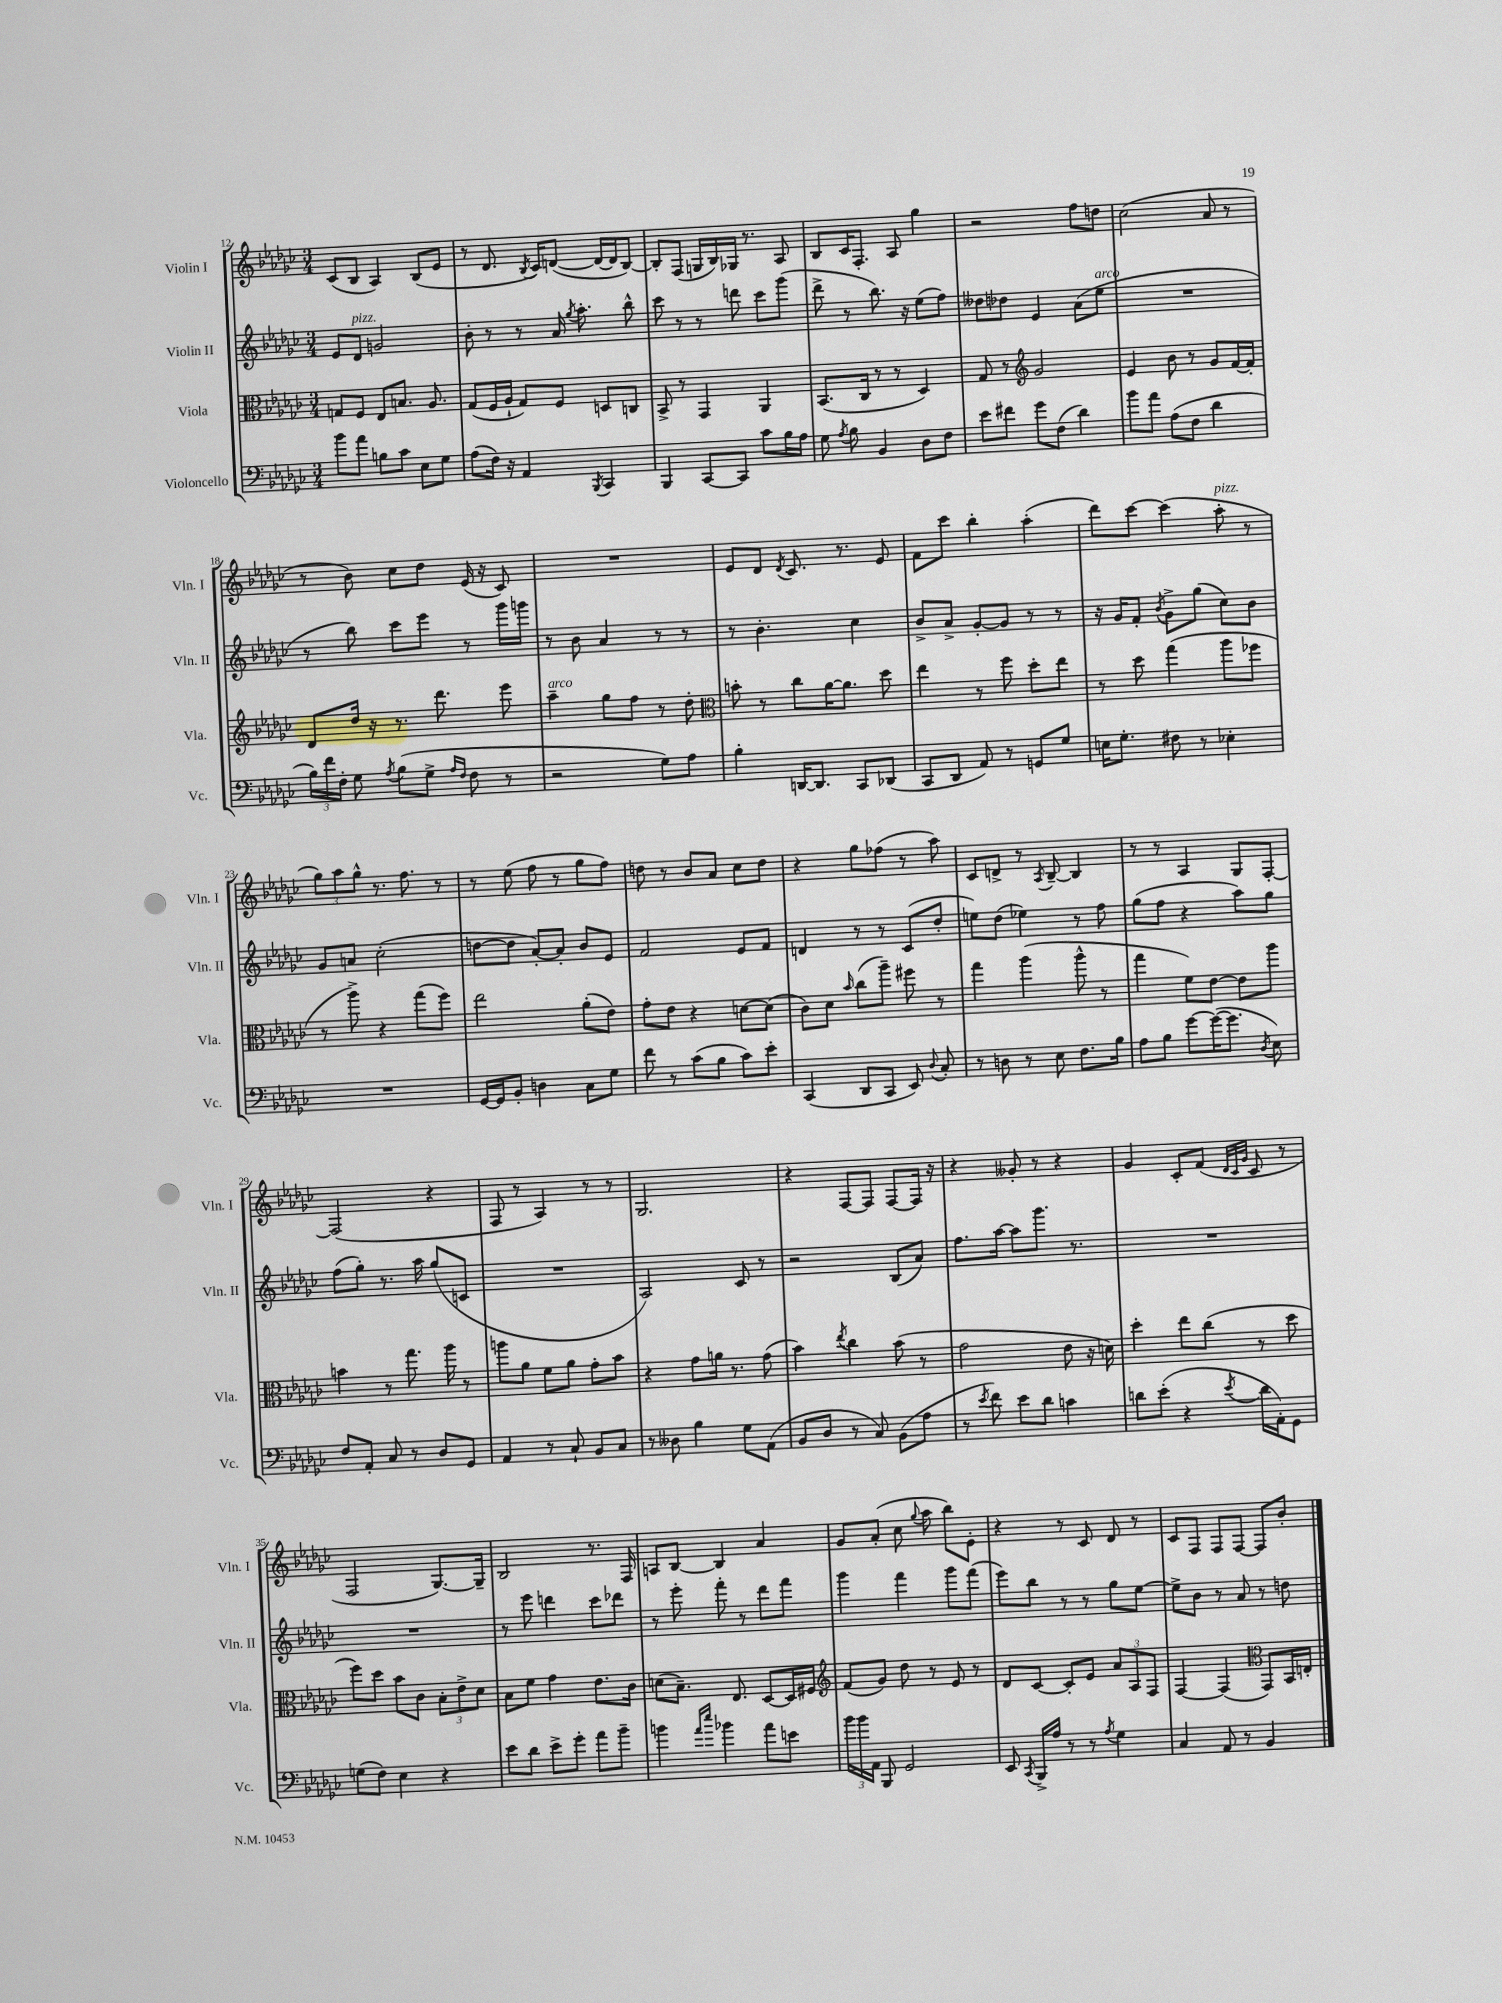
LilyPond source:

<<
\new StaffGroup <<
\new Staff = "s0" \with { instrumentName = "Violin I" shortInstrumentName = "Vln. I" } {
    \clef treble \key ges \major \numericTimeSignature \time 3/4
    \autoBeamOff ces'8[( bes8] aes4) bes8[( ees'8] |
    r8 des'8. \acciaccatura { bes8 } ces'16[) d'8]~( d'16[~ d'16 bes8]~) |
    bes8[-. f8]( g16[ bes16) ges16] r8. aes8 |
    bes8[ ces'16 f8.]-. aes8 ges''4 |
    r2 f''8[ d''8] |
    ces''2( aes'8 r8 |
    r8 bes'8) ces''8[ des''8] ees'16( r16 ces'8) |
    R2. |
    ees'8[ des'8] \acciaccatura { des'8 } ces'8. r8. ees'8 |
    f'8[ ces'''8] bes''4-. aes''4-.( |
    des'''8[) ces'''8]~ ces'''4( aes''8-.^\markup { \italic "pizz." } r8 |
    \tuplet 3/2 { ges''8[) aes''8 ges''8]-^ } r8. f''8. r8 |
    r8 ees''8( f''8 r8 ges''8[ f''8]) |
    d''8 r8 bes'8[ aes'8] ces''8[ d''8] |
    r4 ges''8[ fes''8]( r8 aes''8) |
    ces'8[ d'8]-> r8 \acciaccatura { aes8 } bes8~-- bes4 |
    r8 r8 aes4 ges8[ f8]~-. |
    f2( r4 |
    f8 r8 aes4) r8 r8 |
    ges2. |
    r4 f8[~ f8] f8[~ f16] r16 |
    r4 geses'8-. r8 r4 |
    ges'4 ces'8[-. f'8]( \grace { des'32[ ces'32 ges'32] } ces'8 r8 |
    f2 ges8.[~) ges16]-- |
    bes2 r8. f16 |
    a8[ bes8]~ bes4 aes'4 |
    ges'8[ aes'8]-.( ces''8 \appoggiatura { ges''8 } aes''8 bes''8[) ees'8]-. |
    r4 r8 ces'8 des'8 r8 |
    ces'8[ f8] f8[ f8]~ f8[ bes'8]-. \bar "|." |
}
\new Staff = "s1" \with { instrumentName = "Violin II" shortInstrumentName = "Vln. II" } {
    \clef treble \key ges \major \numericTimeSignature \time 3/4
    \autoBeamOff ees'8[ des'8]^\markup { \italic "pizz." } g'2 |
    bes'8-. r8 r8 aes'16 \acciaccatura { ges''8 } aes''8.-. bes''8-^ |
    ces'''8 r8 r8 d'''8 ces'''8[ ges'''8]( |
    des'''8-> r8 bes''8.) r16 ees''8[( f''8]) |
    deses''8[ des''8] ees'4 aes'8[( ees''8]^\markup { \italic "arco" } |
    R2. |
    r8 bes''8) ces'''8[ ees'''8] r8 ges'''16[ g'''16] |
    r8 bes'8 aes'4 r8 r8 |
    r8 bes'4.-. ces''4 |
    bes'8[-> aes'8]-> ges'8[~-. ges'8] r8 r8 |
    r16 ges'16[ f'8]-. \acciaccatura { bes'8 } ges'8[-> ges''8]( ces''8[) bes'8] |
    ges'8[ a'8] ces''2-.( |
    d''8[~ d''8] aes'8[~-.) aes'8]-. bes'8[ ees'8] |
    f'2 ees'8[ f'8] |
    d'4 r8 r8 ces'8[( des''8]-. |
    e''8[) des''8]( ees''4) r8 f''8 |
    ges''8[( f''8] r4 aes''8[) ges''8] |
    f''8[( ges''8]-.) r8. aes''16 ges''8[( c'8] |
    R2. |
    aes2) ces'8 r8 |
    r2 bes8[( aes'8]) |
    f''8.[ aes''16]~ aes''8[ ges'''8.] r8. |
    R2. |
    R2. |
    r8 ees'''8 d'''4 ces'''8[ des'''8] |
    r8 ees'''8-. f'''8-. r8 des'''8[ f'''8] |
    ges'''4 f'''4 ges'''8[ f'''8]( |
    ees'''8[) bes''8] r8 r8 ges''8[ ees''8]~ |
    ees''8[-> bes'8] r8 aes'8 r8 d''8 \bar "|." |
}
\new Staff = "s2" \with { instrumentName = "Viola" shortInstrumentName = "Vla." } {
    \clef alto \key ges \major \numericTimeSignature \time 3/4
    \autoBeamOff g8[ f8] ees8[ b8.] aes8. |
    ges8[( f16 aes16]-! ges8[) f8] d8[ c8] |
    bes,8-> r8 ges,4 aes,4 |
    bes,8.[( ces16] r8 r8 des4) |
    ges8 r8 \clef treble ges'2 |
    ees'4 bes'8 r8 ges'8[ f'16~ f'16]-. |
    des'8[ des''16] r16 r8. des'''8. ees'''8 |
    aes''4--^\markup { \italic "arco" } ges''8[ f''8] r8 des''8-. |
    \clef alto b'8-. r8 ces''8[ aes'16~ aes'8.] des''8 |
    ees''4 r8 f''8 des''8[-. ees''8] |
    r8 des''8 ges''4( aes''8[ fes''8] |
    r8 aes''8->) r4 ges''8[( f''8]) |
    ees''2 aes'8[-.( ees'8]) |
    ges'8[-. ees'8] r4 d'8[~ d'8]( |
    ces'8[) des'8] \grace { bes'16 } ces''8[( aes''8]--) fis''8 r8 |
    ges''4 aes''4( aes''8-^ r8 |
    ges''4 f'8[) ees'8]~ ees'8[ aes''8] |
    b'4 r8 ges''8. aes''16 r8 |
    a''8[ aes'8] f'8[ aes'8] ges'8[-. bes'8] |
    r4 ges'8[ a'16] r8. ges'8( |
    bes'4) \acciaccatura { ees''8 } ces''4 bes'8( r8 |
    ges'2 ees'8 r16 d'16) |
    des''4-. ees''8[ ces''8]( r8 des''8 |
    f''8[) des''8] bes'8[ ces'8] \tuplet 3/2 { bes8[-. ees'8-> des'8] } |
    bes8[ f'8] ges'4 ees'8.[ ces'16] |
    d'8[( bes8.]--) ees8. des8[~ des16 fis16] |
    \clef treble f'8[( ges'8]) des''8 r8 ees'8 r8 |
    des'8[ ces'8]~ ces'8[-. ees'8] \tuplet 3/2 { aes'8[ aes8 f8] } |
    f4~ f4( \clef alto ges,8[) bes,16 e16]-. \bar "|." |
}
\new Staff = "s3" \with { instrumentName = "Violoncello" shortInstrumentName = "Vc." } {
    \clef bass \key ges \major \numericTimeSignature \time 3/4
    \autoBeamOff bes'8[ aes'8] b8[ ces'8] ees8[ ges8] |
    aes8[( f16]) r16 aes,4 \acciaccatura { bes,,8 } ces,4 |
    bes,,4 ces,8[~ ces,8] ces'8[ bes16 aes16] |
    ges8 \acciaccatura { aes8 } bes8 bes,4 des8[ f8] |
    ees'8[ fis'8] ges'8[ f8]( des'4) |
    bes'8[ aes'8] aes8[( f8] des'4 |
    \tuplet 3/2 { bes16[) f'16 f16]-. } ges8 \acciaccatura { aes8 } bes8[( ges8]-> \grace { aes16[ f16] } f8 r8 |
    r2 ges8[) aes8] |
    bes4-. d,16[~ d,8.] ces,8[ des,8]( |
    ces,8[ des,8] aes,8) r8 g,8[ ges8] |
    e16[ ges8.]-. fis8 r8 ees4-. |
    R2. |
    ges,16[~ ges,16 bes,8]-. d4 ces8[ ges8] |
    f'8 r8 ces'8[( bes8] ces'8[) ees'8]-. |
    ces,4( des,8[ ces,8] ees,8) \appoggiatura { des8 } ces8-. |
    r8 d8 r8 ees8 f8.[ bes16] |
    aes8[ bes8] ges'8[~ ges'16~( ges'8.] \acciaccatura { des8 } ees8) |
    f8[ aes,8]-. ces8 r8 des8[ ges,8] |
    aes,4 r8 ces8-! bes,8[ ces8] |
    r8 deses8 bes4 ges8[ aes,8]( |
    bes,8[ des8] r8 ces8) bes,8[( aes8] |
    r8 \acciaccatura { ees'8 } f'8) ees'8[ des'8] c'4 |
    d'8[ ees'8]-.( r4 \acciaccatura { ees'8 } d'16[ aes,16-.) ges,8] |
    g8[( f8]) ees4 r4 |
    ees'8[ des'8] ees'8[-> ges'8]-. aes'8[ bes'8]-- |
    b'4 \grace { aes'16[ ees''16] } bes'4 aes'8[ e'8] |
    \tuplet 3/2 { bes'16[ bes'16 aes,16] } bes,,8 ges,2 |
    ees,8 \acciaccatura { ces,8 } bes,,16[-> aes16] r8 r8 \acciaccatura { aes8 } ges4 |
    ces4 aes,8 r8 bes,4 \bar "|." |
}
>>
>>
\layout { \context { \Score currentBarNumber = #12 } }
